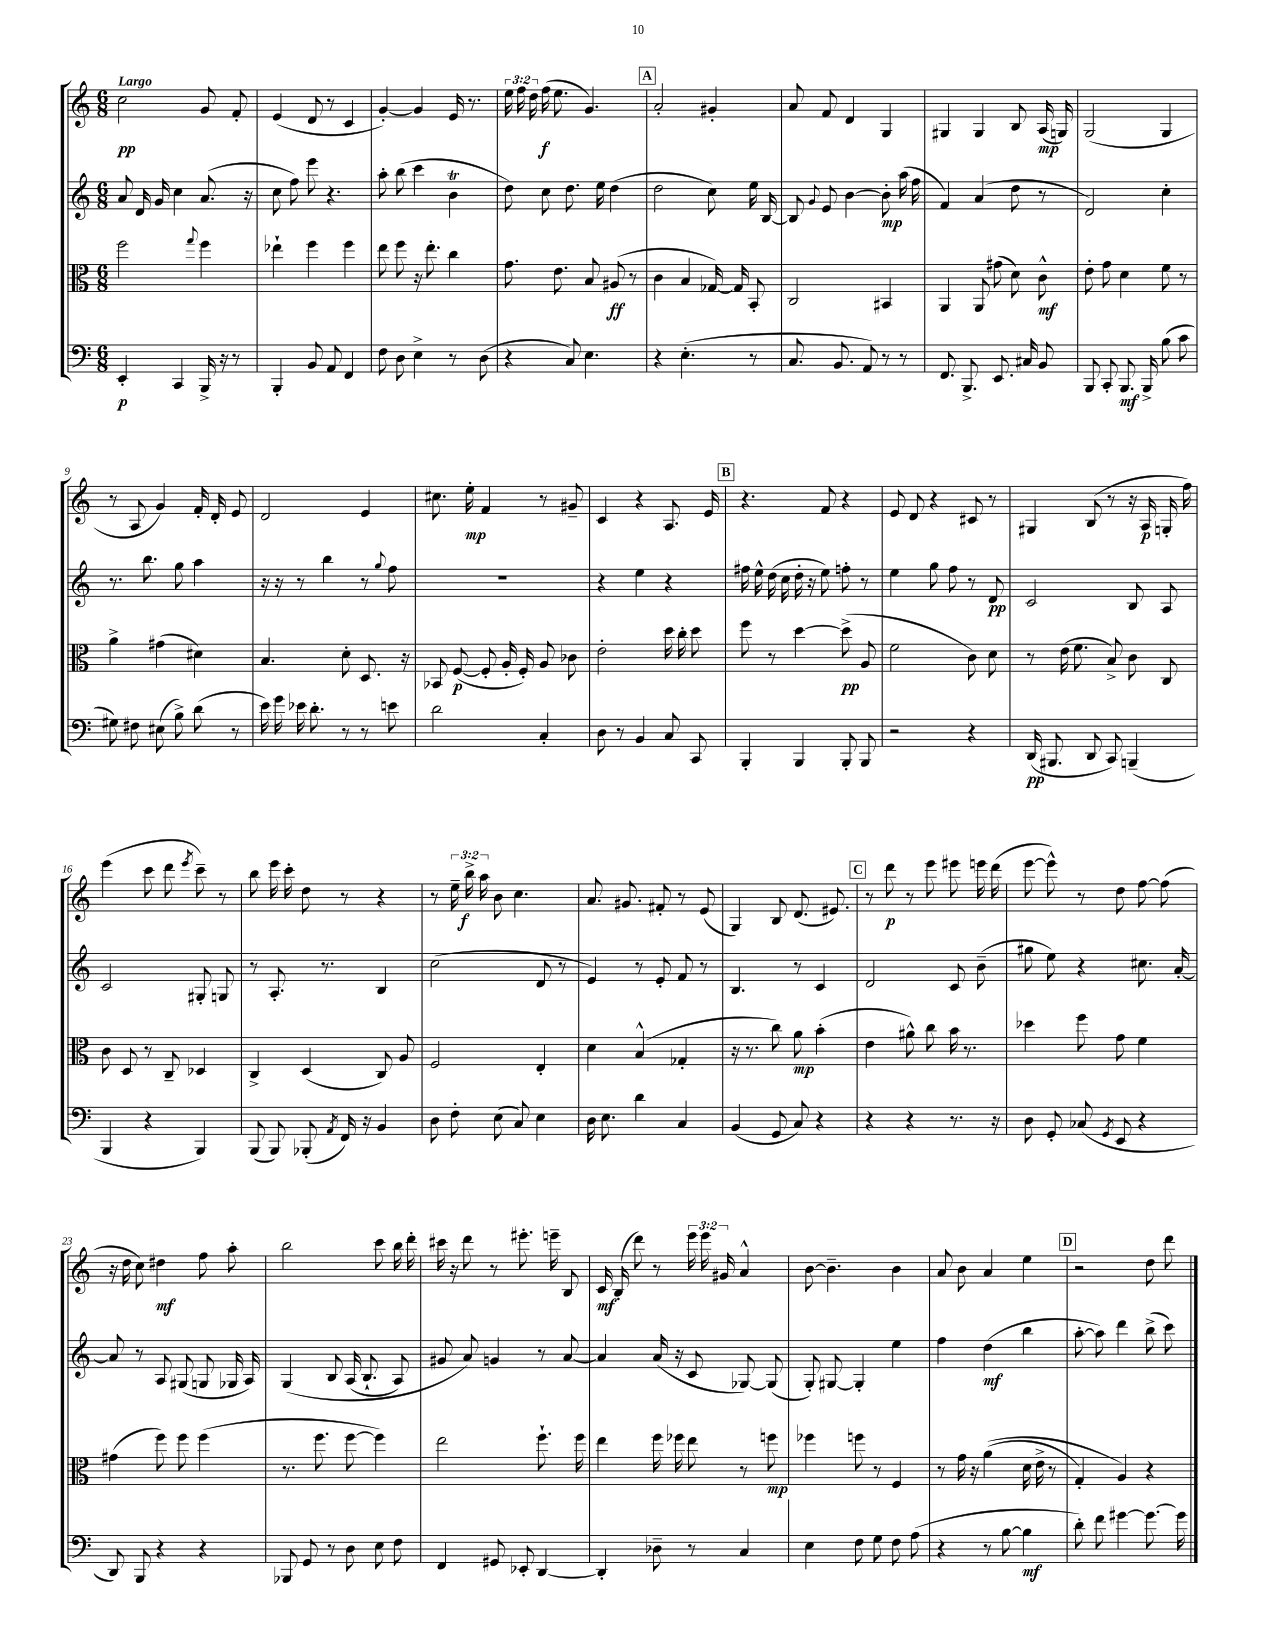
<<
\new StaffGroup <<
\new Staff = "s0" {
    \clef treble \key c \major \numericTimeSignature \time 6/8 \override Staff.TupletNumber.text = #tuplet-number::calc-fraction-text \tempo "Largo"
    \autoBeamOff c''2\pp g'8 f'8-. |
    e'4( d'8 r8 c'4 |
    g'4~-.) g'4 e'16 r8. |
    \tuplet 3/2 { e''16 f''16 d''16 } f''16\f( e''8. g'4.) |
    \mark \markup { \box "A" } a'2-. gis'4-. |
    a'8 f'8 d'4 g4 |
    gis4 gis4 b8 a16\mp( g16) |
    g2( g4 |
    r8 a8 g'4) f'16-. d'16-. e'8 |
    d'2 e'4 |
    cis''8. e''16-.\mp f'4 r8 gis'8-- |
    c'4 r4 a8. e'16 |
    \mark \markup { \box "B" } r4. f'8 r4 |
    e'8 d'8 r4 cis'8 r8 |
    gis4 b8( r8 r16 a16\p g16-. f''16) |
    e'''4( c'''8 d'''8 \acciaccatura { e'''8 } c'''8--) r8 |
    b''8 e'''16 c'''16-. d''8 r8 r4 |
    r8 \tuplet 3/2 { e''16-- b''16->\f a''16 } b'8 c''4. |
    a'8. gis'8. fis'8-. r8 e'8( |
    g4) b8 d'8.( eis'8.) |
    \mark \markup { \box "C" } r8 d'''8\p r8 e'''8 eis'''8 e'''16 d'''16( |
    e'''8~ e'''8-^) r8 d''8 f''8~ f''8( |
    r16 d''16 c''8) dis''4\mf f''8 a''8-. |
    b''2 c'''8 b''16 d'''16-. |
    cis'''16 r16 d'''8 r8 eis'''8.-. e'''16-- b8 |
    c'16\mf b16-.( d'''8) r8 \tuplet 3/2 { e'''16 e'''16 gis'16 } a'4-^ |
    b'8~ b'4.-- b'4 |
    a'8 b'8 a'4 e''4 |
    \mark \markup { \box "D" } r2 d''8 d'''8 \bar "|." |
}
\new Staff = "s1" {
    \clef treble \key c \major \numericTimeSignature \time 6/8
    \autoBeamOff a'8 d'16 g'16 c''4 a'8.( r16 |
    c''8 f''8) e'''8 r4. |
    a''8-. b''8( c'''4 b'4\trill |
    d''8) c''8 d''8. e''16 d''4( |
    \mark \markup { \box "A" } d''2 c''8) e''16 b16~ |
    b8 \appoggiatura { g'8 } e'8 b'4~ b'8-.\mp a''16( f''16 |
    f'4) a'4( d''8 r8 |
    d'2) c''4-. |
    r8. b''8. g''8 a''4 |
    r16 r16 r8 b''4 r8 \appoggiatura { g''8 } f''8 |
    R2. |
    r4 e''4 r4 |
    \mark \markup { \box "B" } fis''16 e''16-^ d''16( c''16 d''16-. r16 e''8) f''8-. r8 |
    e''4 g''8 f''8 r8 d'8\pp |
    c'2 b8 a8 |
    c'2 gis8-. g8 |
    r8 a8.-. r8. b4 |
    c''2( d'8 r8 |
    e'4) r8 e'8-. f'8 r8 |
    b4. r8 c'4 |
    \mark \markup { \box "C" } d'2 c'8 b'8--( |
    gis''8 e''8) r4 cis''8. a'16~-. |
    a'8 r8 a8 gis8( g8 ges16 a16) |
    g4\( b8 a16( b8.-! a8) |
    gis'8 a'8\) g'4 r8 a'8~ |
    a'4 a'16( r16 c'8 ges8~) ges8( |
    g8-.) gis8~ gis4-. e''4 |
    f''4 d''4\mf( b''4 |
    \mark \markup { \box "D" } a''8~-. a''8) d'''4 b''8->( c'''8) \bar "|." |
}
\new Staff = "s2" {
    \clef alto \key c \major \numericTimeSignature \time 6/8
    \autoBeamOff f''2 \appoggiatura { g''8 } f''4 |
    ees''4-! f''4 f''4 |
    e''8 f''8 r16 e''8.-. c''4 |
    g'8. e'8. b8 ais8\ff( r8 |
    \mark \markup { \box "A" } c'4 b4 ges16~) ges16 b,8-. |
    c2 bis,4 |
    a,4 a,8 gis'8( d'8) c'8-^\mf |
    e'8-. g'8 d'4 f'8 r8 |
    a'4-> gis'4( dis'4) |
    b4. d'8-. d8. r16 |
    bes,8 f8~\p( f8-. a16-. f16-.) a8 ces'8 |
    e'2-. d''16 c''16-. d''8 |
    \mark \markup { \box "B" } f''8 r8 d''4~ d''8->\pp( a8 |
    f'2 c'8) d'8 |
    r8 e'16( f'8. b8->) c'8 c8 |
    c'8 d8 r8 c8-- des4 |
    c4-> d4( c8) a8 |
    f2 e4-. |
    d'4 b4-^( ges4-. |
    r16 r8. c''8) a'8\mp b'4-.( |
    \mark \markup { \box "C" } e'4 ais'8-^) c''8 b'16 r8. |
    des''4 f''8 g'8 f'4 |
    gis'4( f''8) f''8 f''4( |
    r8. f''8. f''8~ f''4) |
    e''2 f''8.-! f''16 |
    e''4 f''16 fes''16 e''8 r8 f''8\mp |
    fes''4 f''8 r8 f4 |
    r8 g'16 r16 a'4(\( d'16 e'16-> r8 |
    \mark \markup { \box "D" } g4-.) a4\) r4 \bar "|." |
}
\new Staff = "s3" {
    \clef bass \key c \major \numericTimeSignature \time 6/8
    \autoBeamOff e,4-.\p c,4 b,,16-> r16 r8 |
    b,,4-. b,8 a,8 f,4 |
    f8 d8 e4-> r8 d8( |
    r4 c8) e4. |
    \mark \markup { \box "A" } r4 e4.-.( r8 |
    c8. b,8. a,8) r8 r8 |
    f,8. b,,8.-> e,8. cis16 b,8 |
    b,,8 c,8-. b,,8.\mf b,,16-> b8( c'8 |
    gis8) fis8 eis8( b8->) d'8( r8 |
    e'16) g'16 ees'16 d'8.-. r8 r8 e'8 |
    d'2 c4-. |
    d8 r8 b,4 c8 c,8 |
    \mark \markup { \box "B" } b,,4-. b,,4 b,,8-. b,,8 |
    r2 r4 |
    d,16\pp( bis,,8. d,8 c,8) b,,4--( |
    b,,4 r4 b,,4) |
    b,,8( b,,8) bes,,8-.( \acciaccatura { a,8 } f,16) r16 b,4 |
    d8 f8-. e8( c8) e4 |
    d16 e8. d'4 c4 |
    b,4( g,8 c8) r4 |
    \mark \markup { \box "C" } r4 r4 r8. r16 |
    d8 g,8-. ces8( \acciaccatura { g,8 } e,8 r4 |
    d,8) b,,8 r4 r4 |
    bes,,8 g,8 r8 d8 e8 f8 |
    f,4 gis,8 ees,8-. d,4~ |
    d,4-. des8-- r8 c4 |
    e4 f8 g8 f8 a8( |
    r4 r8 b8~ b4\mf |
    \mark \markup { \box "D" } d'8-.) f'8 gis'4~ gis'8.~ gis'16 \bar "|." |
}
>>
>>
